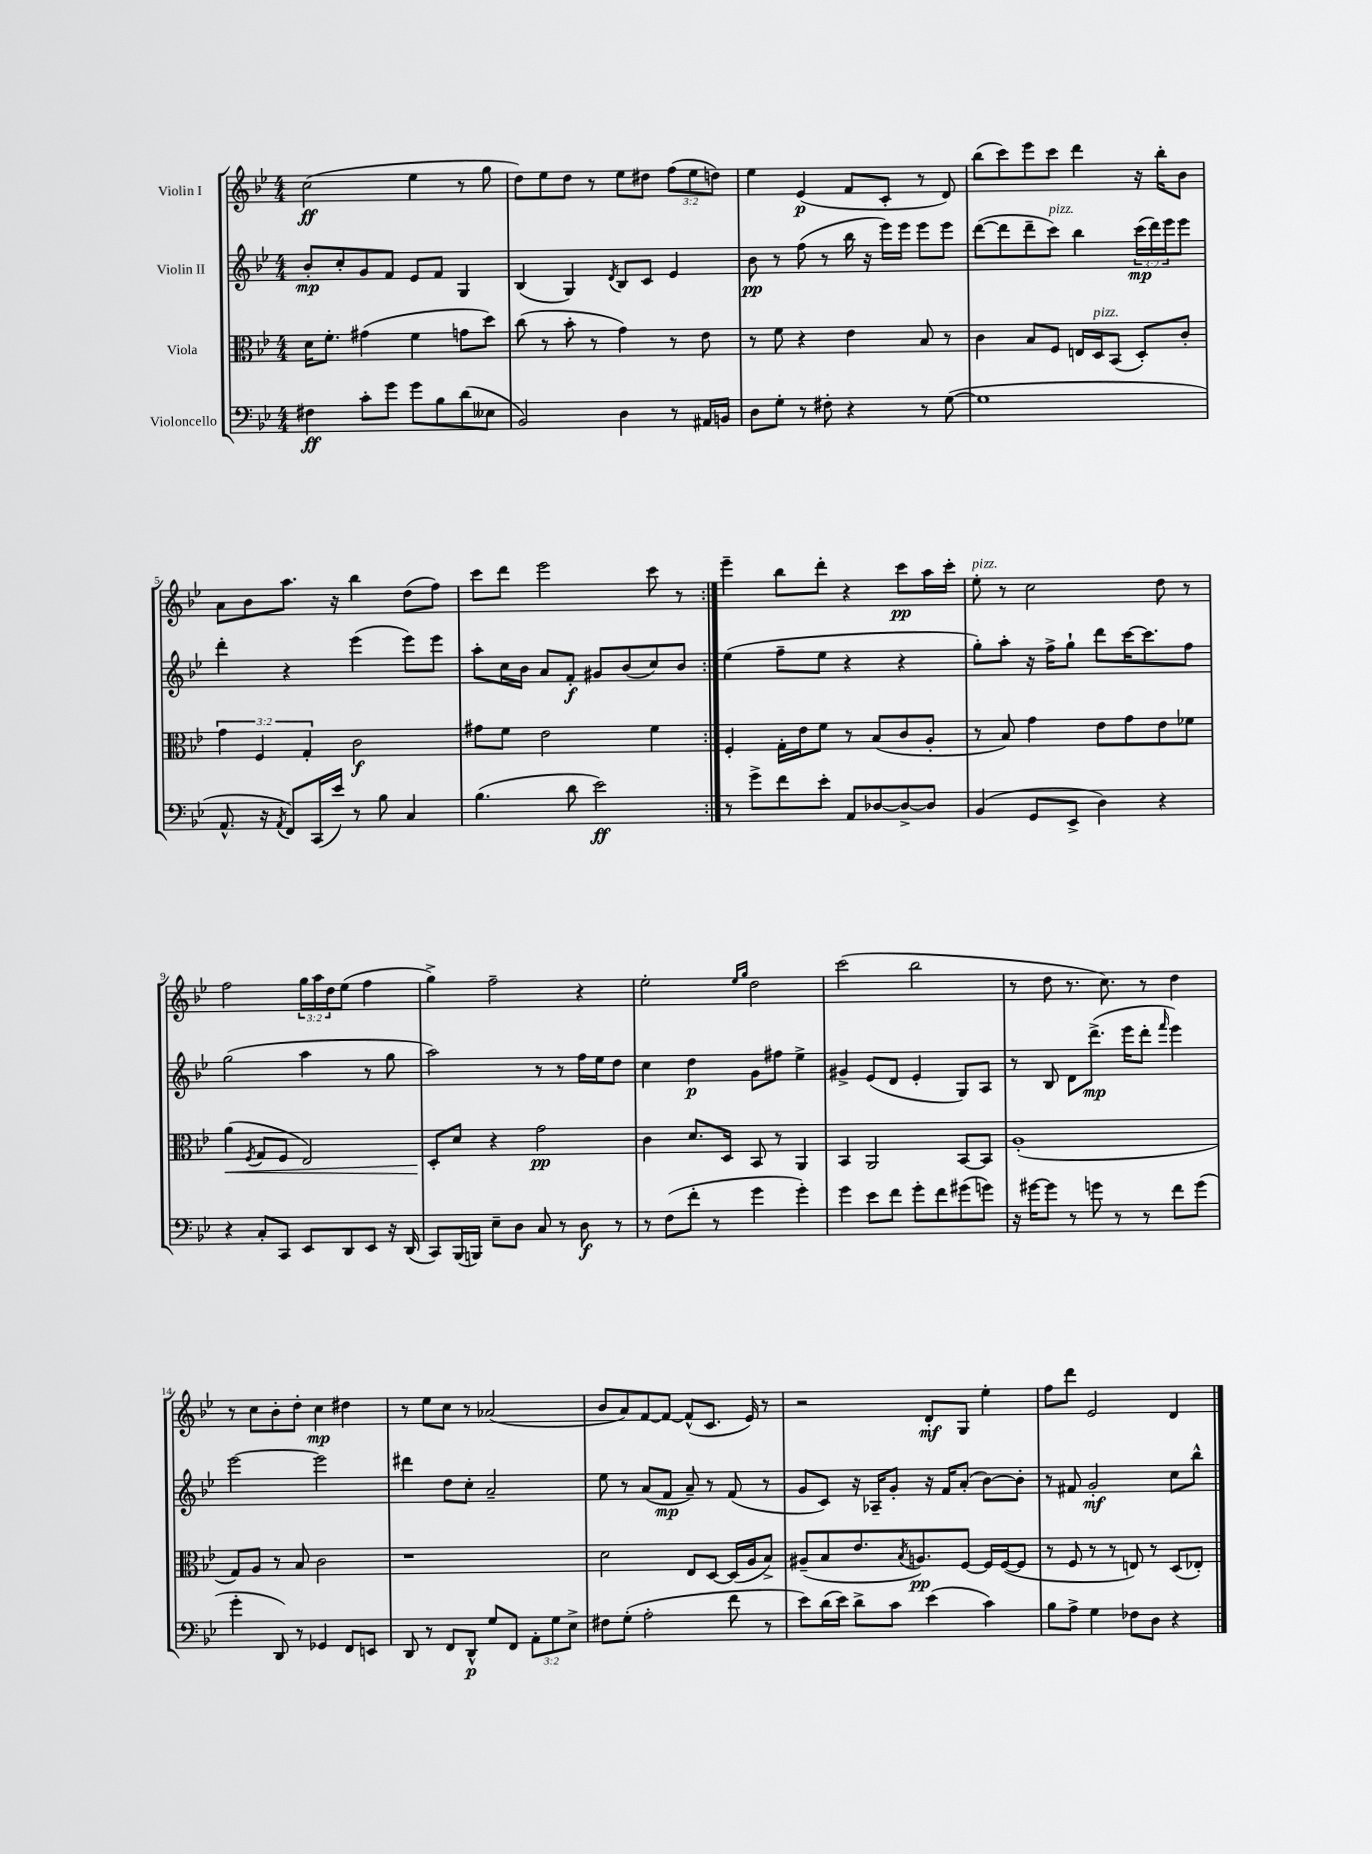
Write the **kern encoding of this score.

**kern	**kern	**kern	**kern
*staff4	*staff3	*staff2	*staff1
*clefF4	*clefC3	*clefG2	*clefG2
*k[b-e-]	*k[b-e-]	*k[b-e-]	*k[b-e-]
*M4/4	*M4/4	*M4/4	*M4/4
4F#	16d	8b-'	(2cc
.	8.f'	.	.
.	.	8cc'	.
8c'	(4g#	8g	.
8g	.	8f	.
8g	4f	8e-	4ee-
8B-	.	8f	.
(8d	8g	4G	8r
8E--	8dd)	.	8gg
=	=	=	=
2BB-)	(8cc	(4B-	8dd)
.	8r	.	8ee-
.	8b-'	4G)	8dd
.	8r	.	8r
.	.	8qd	.
4D	4g)	8B-	8ee-
.	.	8c	8dd#
8r	8r	4e-	(12ff
.	.	.	12ee-
16AA#	8e-	.	.
.	.	.	12dd)
16BB	.	.	.
=	=	=	=
8D	8r	8b-	4ee-
8G'	8f	8r	.
8r	4r	(8ff	(4e-
8F#'	.	8r	.
4r	4e-	16bb-	8f
.	.	16r	.
.	.	16eee-)	8c'
.	.	16eee-	.
8r	8B-	8eee-	8r
([8G	8r	8eee-	8d)
=	=	=	=
1G]	4c	([8ddd	(8bb-
.	.	8ddd]	8ccc)
.	8B-	8ddd~	8eee-
.	8F	8ccc)	8ccc
.	16E	4bb-	4ddd
.	16D	.	.
.	(8BB-	.	.
.	8D')	(24ccc	16r
.	.	24ddd)	.
.	.	.	16bb-'
.	.	24eee-	.
.	8c'	8eee-	8b-
=	=	=	=
8.AA^^	6g	4ddd'	8a
.	.	.	8b-
.	6F	.	.
16r	.	.	.
8qAA	.	.	.
8FF)	.	4r	8.aa
.	6G'	.	.
(16CC	.	.	.
16e-)	.	.	16r
8r	2c	(4eee-	4bb-
8B-	.	.	.
4C	.	8eee-)	(8dd
.	.	8eee-	8ff)
=	=	=	=
(4.B-	8g#	8aa'	8ccc
.	8f	16cc	8ddd
.	.	16b-	.
.	2e-	8a	2eee-
8d	.	8f'	.
2e-)	.	8g#	.
.	.	(8b-	.
.	4f	8cc)	8ccc
.	.	8b-	8r
=:|!	=:|!	=:|!	=:|!
8r	4F'	(4ee-	4eee-~
8g^	.	.	.
8f	16G'	8ff~	8bb-
.	16e-	.	.
8e-'	8f	8ee-	8ddd'
8AA	8r	4r	4r
[8D-	(8B-	.	.
8D-^_	8c	4r	8ccc
8D-]	8A'	.	16aa
.	.	.	16ccc'
=	=	=	=
(4BB-	8r	8gg')	8ee-'
.	8B-)	8aa'	8r
8GG	4g	16r	2cc
.	.	16ff^	.
8EE-^	.	8gg`	.
4D)	8e-	8ddd	.
.	8g	[16ccc	.
.	.	8.ccc]	.
4r	8e-	.	8dd
.	8f-	8ff	8r
=	=	=	=
4r	(4a	(2gg	2ff
.	8qF	.	.
8C'	8G	.	.
8CC	8F	.	.
8EE-	2E-)	4aa	24gg
.	.	.	24aa
.	.	.	24dd
8DD	.	.	(8ee-
8EE-	.	8r	4ff
16r	.	8gg	.
(16DD	.	.	.
=	=	=	=
8CC)	8D'	2aa)	4gg^)
(16BBB-	8d	.	.
16BBB)	.	.	.
8E-~	4r	.	2ff~
8D	.	.	.
8C	2g	8r	.
8r	.	8r	.
8D	.	16ff	4r
.	.	16ee-	.
8r	.	8dd	.
=	=	=	=
8r	4c	4cc	2ee-'
(8F	.	.	.
8f'	8.d	4dd	.
8r	.	.	.
.	16D	.	.
.	.	.	16qqee-
.	.	.	16qqgg
4g	8BB-	8g	2dd
.	8r	8ff#	.
4g')	4AA	4ee-^	.
=	=	=	=
4g	4BB-	4g#^	(2ccc
8e-	2AA	(8e-	.
8f	.	8d	.
8g'	.	4e-'	2bb-
8f	.	.	.
(8g#	[8BB-	8G)	.
8g)	8BB-]	8A	.
=	=	=	=
16r	(1A'	8r	8r
[16g#	.	.	.
8g#]	.	8B-	8dd
8r	.	8d	8.r
8g	.	(8.ddd^	.
.	.	.	8.cc)
8r	.	.	.
.	.	16eee-	.
8r	.	8ddd'	8r
.	.	16qqfff	.
8f	.	4eee-)	4dd
(8g	.	.	.
=	=	=	=
4g'	8G)	[2eee-	8r
.	8A	.	8cc
8DD)	8r	.	8b-'
8r	8B-	.	8dd'
4GG-	2c	2eee-]	4cc
8FF	.	.	4dd#
8EE	.	.	.
=	=	=	=
8DD	1r	4ddd#	8r
8r	.	.	8ee-
8FF	.	8dd	8cc
8DD^^	.	8cc'	8r
8G	.	2a~	(2a-
8FF	.	.	.
12AA'	.	.	.
12G	.	.	.
12E-^	.	.	.
=	=	=	=
8F#	2d	8ee-	8b-
(8G'	.	8r	8a)
2A'	.	(8a	[8f
.	.	8f	8f_
.	8E-	8a~)	(8f^^]
.	[8D	8r	8.c
8f	(16D]	(8f	.
.	16A	.	16e-)
8r	8B-^)	8r	8r
=	=	=	=
8e-)	(8A#~	8g	2r
(16d	8B-	8c)	.
16e-)	.	.	.
8d^	8.e-	16r	.
.	.	16A-~	.
8c	.	8g'	.
.	8qB-	.	.
.	8.A)	.	.
(4e-	.	16r	8d'
.	.	16f	.
.	[8F	(8a'	8G
4c)	16F]	[8b-)	4ee-'
.	([16F	.	.
.	8F]	8b-']	.
=	=	=	=
8B-	8r	8r	8ff
8A^	8F	8f#	8ddd
4G	8r	2g'	2e-
.	8r	.	.
8F-	8E)	.	.
8D	8r	.	.
4r	(8D	8cc	4d
.	8E-')	8bb-^^	.
==	==	==	==
*-	*-	*-	*-
